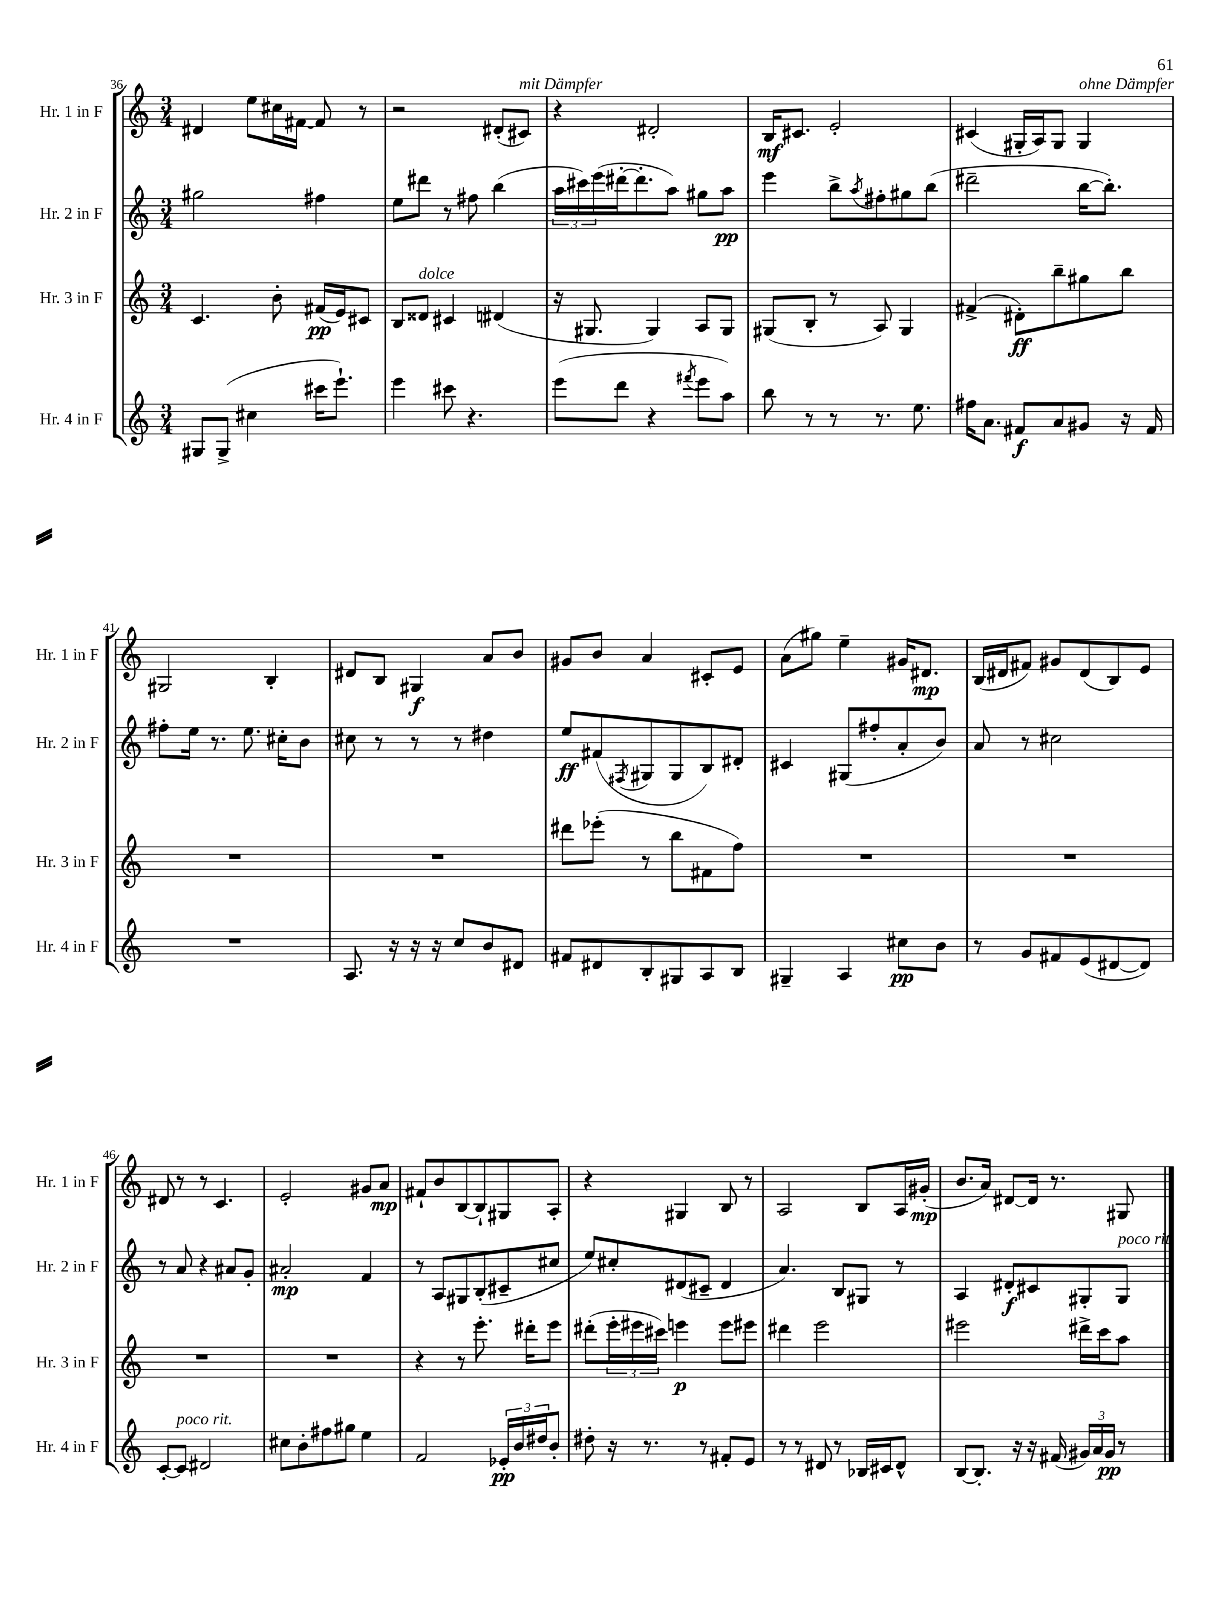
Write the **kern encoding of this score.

**kern	**kern	**kern	**kern
*staff4	*staff3	*staff2	*staff1
*clefG2	*clefG2	*clefG2	*clefG2
*k[]	*k[]	*k[]	*k[]
*M3/4	*M3/4	*M3/4	*M3/4
8G#	4.c	2gg#	4d#
(8G#^	.	.	.
4cc#	.	.	8ee
.	8b'	.	16cc#
.	.	.	[16f#
16ccc#	(16f#	4ff#	8f#]
8.eee`)	16e)	.	.
.	8c#	.	8r
=	=	=	=
4eee	8B	8ee	2r
.	8d##	8ddd#	.
8ccc#	4c#	8r	.
4.r	.	8ff#	.
.	(4d#	(4bb	(8d#'
.	.	.	8c#)
=	=	=	=
(8eee	16r	24aa	4r
.	.	24ccc#)	.
.	8.G#	.	.
.	.	(24eee	.
8ddd	.	[16ddd#'	.
.	.	8.ddd#']	.
4r	4G#)	.	2d#'
.	.	8aa)	.
8qfff#	.	.	.
8eee	8A	8gg#	.
8aa)	8G#	8aa	.
=	=	=	=
8bb	(8G#	4eee	16B
.	.	.	8.c#
8r	8B'	.	.
8r	8r	8bb^	2e'
.	.	8qaa	.
8.r	8A)	8ff#'	.
.	4G#	8gg#	.
8.ee	.	.	.
.	.	(8bb	.
=	=	=	=
16ff#	(4f#^	2ddd#~	(4c#
8.a	.	.	.
8f#	8d#')	.	16G#'
.	.	.	16A)
8a	8bb~	.	8G#
8g#	8gg#	[16bb	4G#
.	.	8.bb'])	.
16r	8bb	.	.
16f#	.	.	.
=	=	=	=
2.r	2.r	8ff#'	2G#
.	.	16ee	.
.	.	8.r	.
.	.	8.ee	.
.	.	.	4B'
.	.	16cc#'	.
.	.	8b	.
=	=	=	=
8.A	2.r	8cc#	8d#
.	.	8r	8B
16r	.	.	.
16r	.	8r	4G#
16r	.	.	.
8cc	.	8r	.
8b	.	4dd#	8a
8d#	.	.	8b
=	=	=	=
8f#	8ddd#	8ee	8g#
8d#	(8eee-'	(8f#	8b
.	.	8qF#	.
8B'	8r	8G#	4a
8G#	8bb	8G#	.
8A	8f#	8B)	8c#'
8B	8ff)	8d#'	8e
=	=	=	=
4G#~	2.r	4c#	(8a
.	.	.	8gg#)
4A	.	(8G#	4ee~
.	.	8ff#'	.
8cc#	.	8a'	16g#
.	.	.	8.d#
8b	.	8b)	.
=	=	=	=
8r	2.r	8a	(16B
.	.	.	16d#
8g	.	8r	8f#)
8f#	.	2cc#	8g#
(8e	.	.	(8d#
[8d#	.	.	8B)
8d#])	.	.	8e
=	=	=	=
[8c'	2.r	8r	8d#
8c]	.	8a	8r
2d#	.	4r	8r
.	.	.	4.c
.	.	8a#	.
.	.	8g'	.
=	=	=	=
8cc#	2.r	2a#'	2e'
8b'	.	.	.
8ff#	.	.	.
8gg#	.	.	.
4ee	.	4f	8g#
.	.	.	8a
=	=	=	=
2f	4r	8r	8f#`
.	.	8A	8b
.	8r	8G#	[8B
.	8.eee'	(8B'	8B`]
24e-'	.	8c#~	8G#
24b	.	.	.
.	16ddd#'	.	.
24dd#	.	.	.
8b'	8eee	8cc#	8A'
=	=	=	=
8dd#'	(8ddd#'	8ee)	4r
16r	24eee'	8cc#'	.
.	24eee#	.	.
8.r	.	.	.
.	24ccc#)	.	.
.	4eee	(8d#	4G#
8r	.	8c#~	.
8f#'	8eee	4d#	8B
8e	8eee#	.	8r
=	=	=	=
8r	4ddd#	4.a)	2A
8r	.	.	.
8d#	2eee	.	.
8r	.	8B	.
16B-	.	8G#	8B
16c#	.	.	.
8d#^^	.	8r	16A
.	.	.	(16g#'
=	=	=	=
[8B	2eee#	4A	8.b
8.B']	.	.	.
.	.	.	16a)
.	.	8d#'	[8d#
16r	.	.	.
16r	.	8c#	16d#]
(16f#	.	.	8.r
24g#)	16ddd#^	8G#'	.
24a	.	.	.
.	16ccc	.	.
24g#	.	.	.
8r	8aa	8G#	8G#
==	==	==	==
*-	*-	*-	*-
